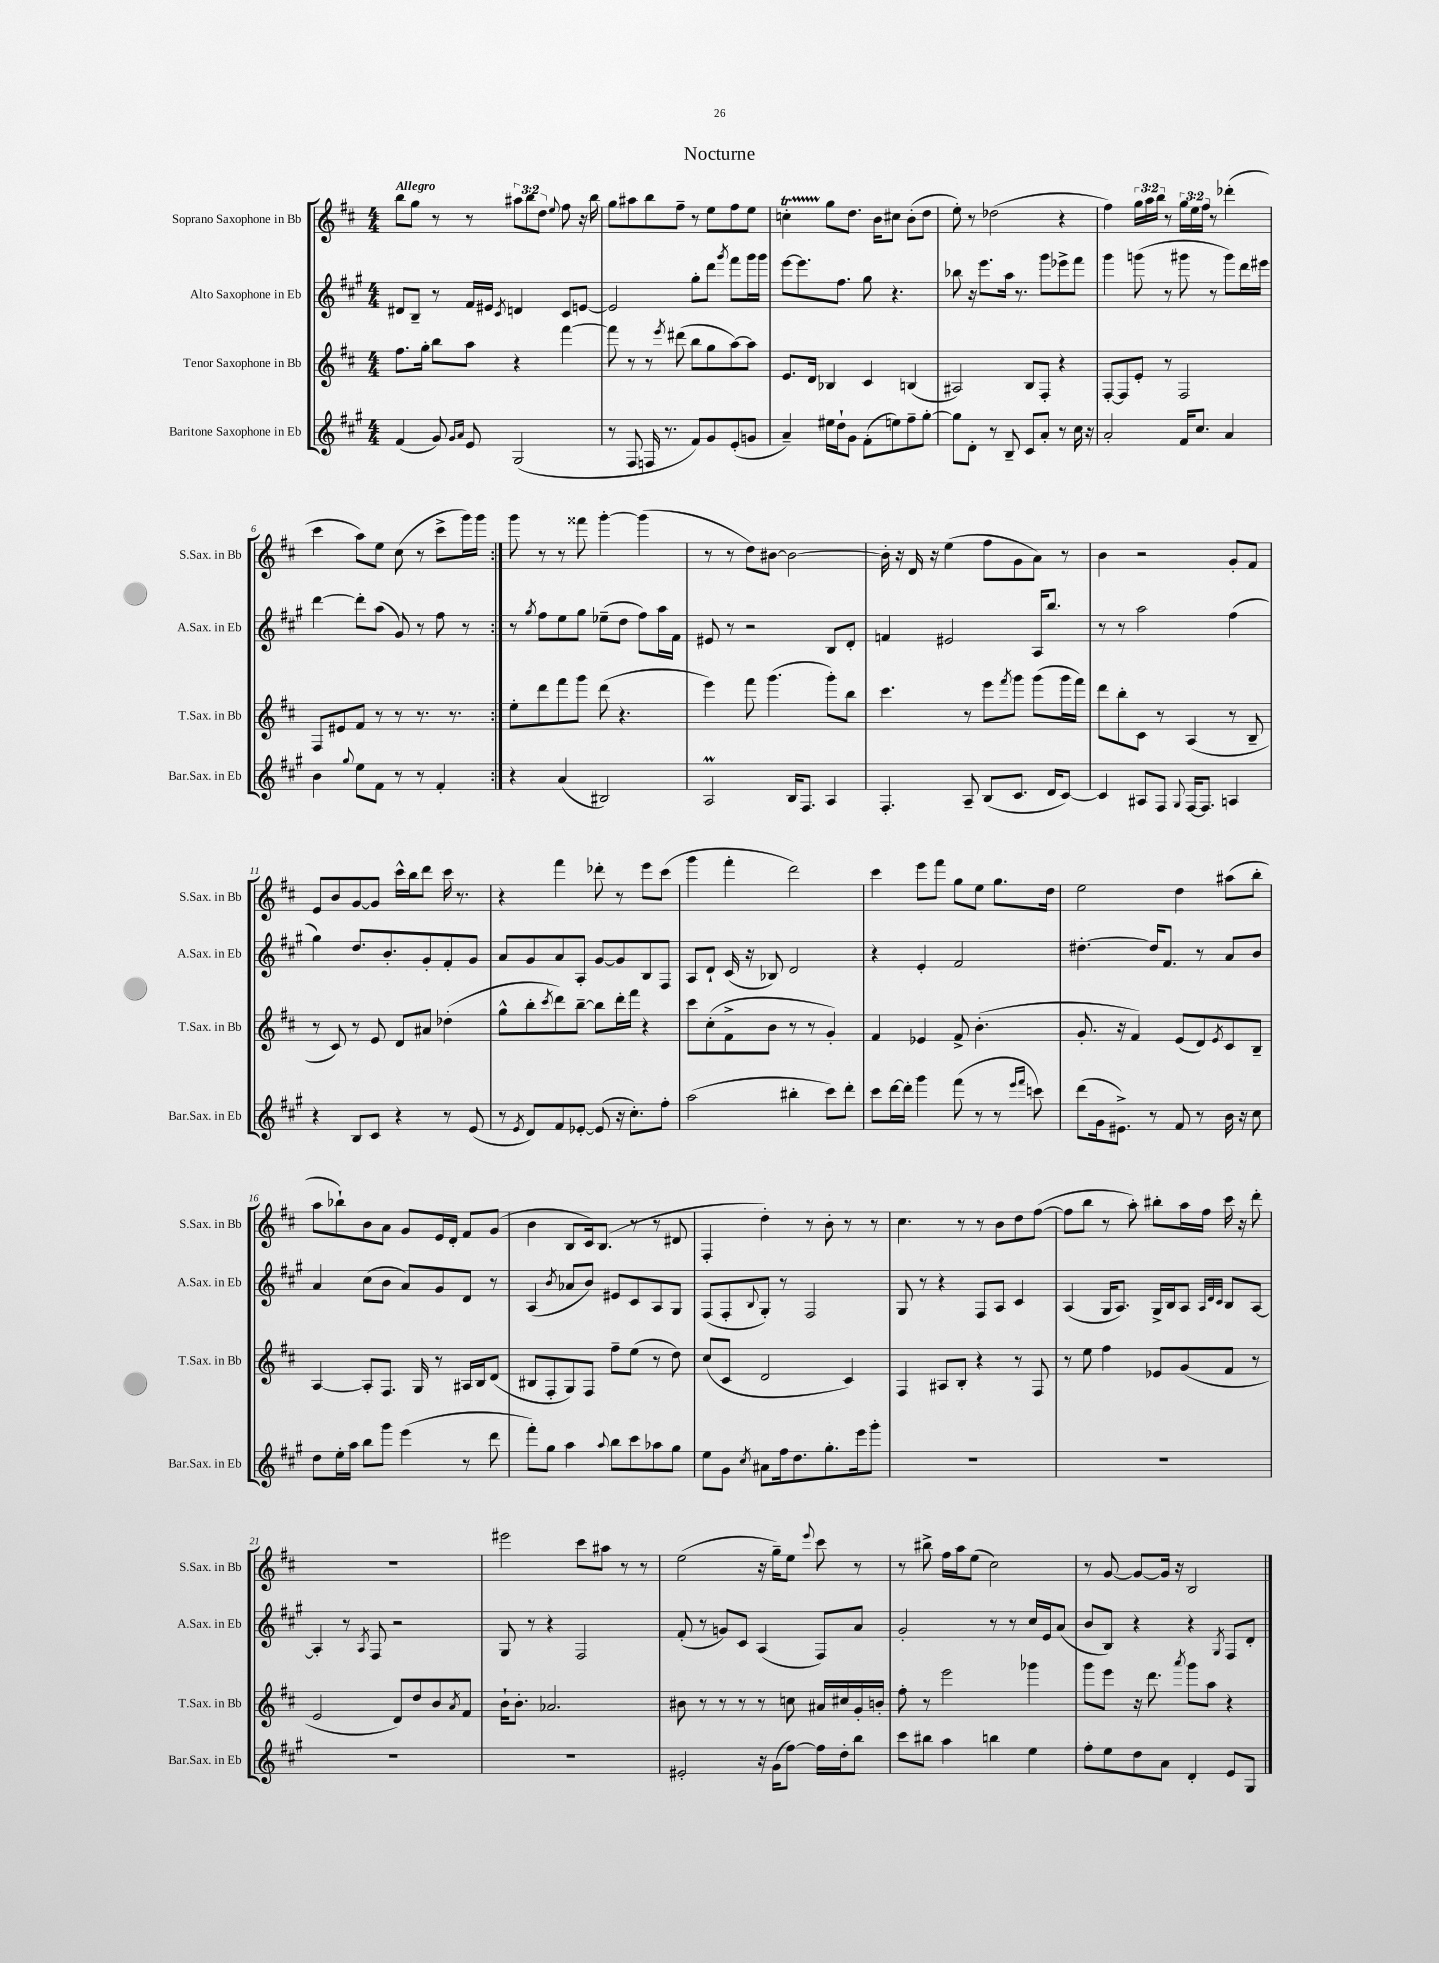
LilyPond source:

\header { title = "Nocturne" }
<<
\new StaffGroup <<
\new Staff = "s0" \with { instrumentName = "Soprano Saxophone in Bb" shortInstrumentName = "S.Sax. in Bb" } {
    \clef treble \key d \major \numericTimeSignature \time 4/4 \override Staff.TupletNumber.text = #tuplet-number::calc-fraction-text \tempo "Allegro"
    \repeat volta 2 { b''8 g''8 r8 r8 \tuplet 3/2 { ais''8 b''8 d''8 } \appoggiatura { e''8 } fis''8 r16 b''16 |
    g''8 ais''8 b''8 fis''8-- r8 e''8 fis''8 e''8 |
    c''4-.\startTrillSpan g''8\stopTrillSpan d''8. b'16 cis''8 b'8-.( d''8 |
    e''8-.) r8 des''2( r4 |
    fis''4) \tuplet 3/2 { g''16 a''16 b''16 } r8 \tuplet 3/2 { g''16 e''16 fis''16 } r8 des'''4-.( |
    cis'''4 a''8) e''8 cis''8( r8 cis'''8-> g'''16) g'''16 | }
    g'''8 r8 r8 fisis'''8 g'''4~-. g'''4( |
    r8 r8 d''8) bis'8~ bis'2~ |
    bis'16-. r16 d'16 r16 e''4( fis''8 g'8 a'8) r8 |
    b'4 r2 g'8-. fis'8 |
    e'8 b'8 g'8~ g'8 cis'''16-^ b''16 d'''8 cis'''16 r8. |
    r4 fis'''4 des'''8-. r8 e'''8 cis'''8( |
    g'''4 fis'''4-. d'''2) |
    cis'''4 e'''8 fis'''8 g''8 e''8 g''8. d''16 |
    e''2 d''4 ais''8( b''8-. |
    a''8 bes''8-!) b'8 a'8 g'8 e'16 d'16-. fis'8 g'8( |
    b'4 b8 cis'16) b8.( r8 r8 dis'8 |
    fis4-. d''4-.) r8 b'8-. r8 r8 |
    cis''4. r8 r8 b'8 d''8 fis''8~( |
    fis''8 b''8 r8 a''8-.) bis''8-. a''16 fis''16 cis'''16 r16 d'''8-. |
    R1 |
    eis'''2 cis'''8 ais''8 r8 r8 |
    e''2( r16 g''16--) e''8 \appoggiatura { e'''8 } cis'''8 r8 |
    r8 bis''8-> fis''16 a''16 e''8( cis''2) |
    r8 g'8~ g'8~ g'16 r16 b2 \bar "|." |
}
\new Staff = "s1" \with { instrumentName = "Alto Saxophone in Eb" shortInstrumentName = "A.Sax. in Eb" } {
    \clef treble \key a \major \numericTimeSignature \time 4/4
    \repeat volta 2 { dis'8 b8-- r8 fis'16 eis'16 \acciaccatura { cis'8 } d'4 cis'8 e'8~ |
    e'2 gis''8-. d'''8 \acciaccatura { gis'''8 } fis'''8 gis'''16 gis'''16 |
    e'''8~ e'''8. fis''8. gis''8 r4. |
    bes''8 r16 e'''8. a''16 r8. gis'''8 ees'''8-> fis'''8 |
    gis'''4 g'''8( r8 gis'''8 r8 gis'''8) d'''16 eis'''16 |
    d'''4~ d'''8-. a''8( gis'8) r8 fis''8 r8 | }
    r8 \acciaccatura { gis''8 } fis''8 e''8 gis''8 ees''8--( d''8 fis''8) a''16 fis'16 |
    eis'8 r8 r2 b8 d'8-. |
    f'4 eis'2 a16 b''8. |
    r8 r8 a''2 fis''4( |
    gis''4) d''8. b'8.-. gis'8-. fis'8-. gis'8 |
    a'8 gis'8 a'8 a8-. gis'8~ gis'8 b8 fis8 |
    a8 d'8-! cis'16( r16 bes8) d'2 |
    r4 e'4-. fis'2 |
    dis''4.~-. dis''16 fis'8. r8 a'8 b'8 |
    a'4 cis''8( b'8 a'8) gis'8 d'8 r8 |
    a4( \acciaccatura { b'8 } aes'8 b'8) eis'8 cis'8 a8 gis8 |
    fis8( fis8-. \appoggiatura { b8 } gis8-.) r8 fis2 |
    gis8 r8 r4 fis8 a8 cis'4 |
    a4( gis16 a8.) gis16-> b16 a8 \grace { a32 d'32 cis'32 } b8 a8~ |
    a4-. r8 \acciaccatura { a8 } fis8 r2 |
    gis8 r8 r4 fis2 |
    fis'8-.( r8 g'8) cis'8 a4( fis8) a'8 |
    gis'2-. r8 r8 cis''16 e'16 a'8( |
    b'8 b8) r4 r4 \acciaccatura { gis8 } fis8 d'8-. \bar "|." |
}
\new Staff = "s2" \with { instrumentName = "Tenor Saxophone in Bb" shortInstrumentName = "T.Sax. in Bb" } {
    \clef treble \key d \major \numericTimeSignature \time 4/4
    \repeat volta 2 { fis''8. g''16-. b''8 a''8 r4 fis'''4~ |
    fis'''8 r8 r8 \acciaccatura { e'''8 } dis'''8( b''8 g''8 a''8~) a''8 |
    e'8. d'16 bes4 cis'4 b4( |
    ais2) b8 fis8-. r4 |
    fis8~-. fis8 e'8-. r8 fis2 |
    fis8 eis'8 fis'8 r8 r8 r8. r8. | }
    e''8-. d'''8 fis'''8 g'''8 d'''8( r4. |
    e'''4) fis'''8 g'''4.( g'''8-.) b''8 |
    cis'''4. r8 e'''8 \acciaccatura { fis'''8 } g'''8 g'''8( g'''16 fis'''16) |
    d'''8 b''8-. cis'8 r8 a4( r8 b8-- |
    r8 cis'8) r8 e'8 d'8 ais'8 des''4-.( |
    g''8-^ b''8-. \acciaccatura { cis'''8 } d'''8) b''8~-- b''8 d'''16-. fis'''16 r4 |
    cis'''8 cis''8-.( fis'8-> b'8 r8 r8 g'4-.) |
    fis'4 ees'4 fis'8-> b'4.-.( |
    g'8.-. r16 fis'4) e'8( d'8) \acciaccatura { e'8 } cis'8 b8-- |
    a4~ a8-. fis8. g16 r8 ais16 b16 d'8( |
    bis8 fis8-. g8) fis8 fis''8-- e''8( r8 d''8) |
    cis''8( cis'8 d'2 cis'4) |
    fis4 ais8 b8-. r4 r8 fis8 |
    r8 e''8 fis''4 ees'8 g'8( fis'8 r8 |
    e'2 d'8) d''8 b'8 \acciaccatura { a'8 } fis'8 |
    b'16-! b'8.-. aes'2. |
    bis'8 r8 r8 r8 r8 c''8 ais'16 cis''16 g'16-. b'16-. |
    fis''8-. r8 e'''2 ges'''4 |
    g'''8 e'''8 r16 d'''8. \acciaccatura { a'''8 } g'''8 a''8 r4 \bar "|." |
}
\new Staff = "s3" \with { instrumentName = "Baritone Saxophone in Eb" shortInstrumentName = "Bar.Sax. in Eb" } {
    \clef treble \key a \major \numericTimeSignature \time 4/4
    \repeat volta 2 { fis'4( gis'8) \grace { gis'16 a'16 } e'8 gis2( |
    r8 fis8 f16 r8. fis'8) gis'8 e'8-.( g'8 |
    a'4--) eis''16 d''16-! gis'8 fis'8-.( e''8) fis''8-- gis''8~-. |
    gis''8 d'8-. r8 b8-- cis'8 a'8-. r8 cis''16 r16 |
    a'2-. fis'16 cis''8. a'4 |
    b'4 \appoggiatura { gis''8 } e''8 fis'8 r8 r8 fis'4-. | }
    r4 a'4( bis2) |
    a2\prall b16 fis8. a4 |
    fis4.-. a8-- b8( cis'8. d'16 cis'8~) |
    cis'4 ais8 fis8 \appoggiatura { gis8 } fis16~ fis8. a4 |
    r4 b8 cis'8 r4 r8 e'8( |
    r8 \acciaccatura { e'8 } d'8) fis'8 ees'8~-. ees'8( r16 cis''8.-.) fis''8-. |
    a''2( bis''4-. cis'''8) d'''8-. |
    cis'''8 d'''16~ d'''16-. gis'''4 fis'''8( r8 r8 \grace { e'''16 fis'''16 } c'''8) |
    d'''8( gis'16 eis'8.->) r8 fis'8 r8 b'16 r16 cis''8 |
    d''8 e''16-. a''16 b''8 gis'''8 e'''4( r8 d'''8 |
    fis'''8-.) gis''8 a''4 \appoggiatura { a''8 } b''8 cis'''8 aes''8 gis''8 |
    e''8 gis'8 \acciaccatura { cis''8 } ais'8 fis''16 d''8. gis''8.-. e'''16 gis'''8-. |
    R1 |
    R1 |
    R1 |
    R1 |
    eis'2-. r16 gis'16( fis''8~) fis''16 d''16-. b''8 |
    cis'''8 bis''8 a''4 b''4 e''4 |
    fis''8-. e''8 d''8 a'8 d'4-. e'8 gis8 \bar "|." |
}
>>
>>
